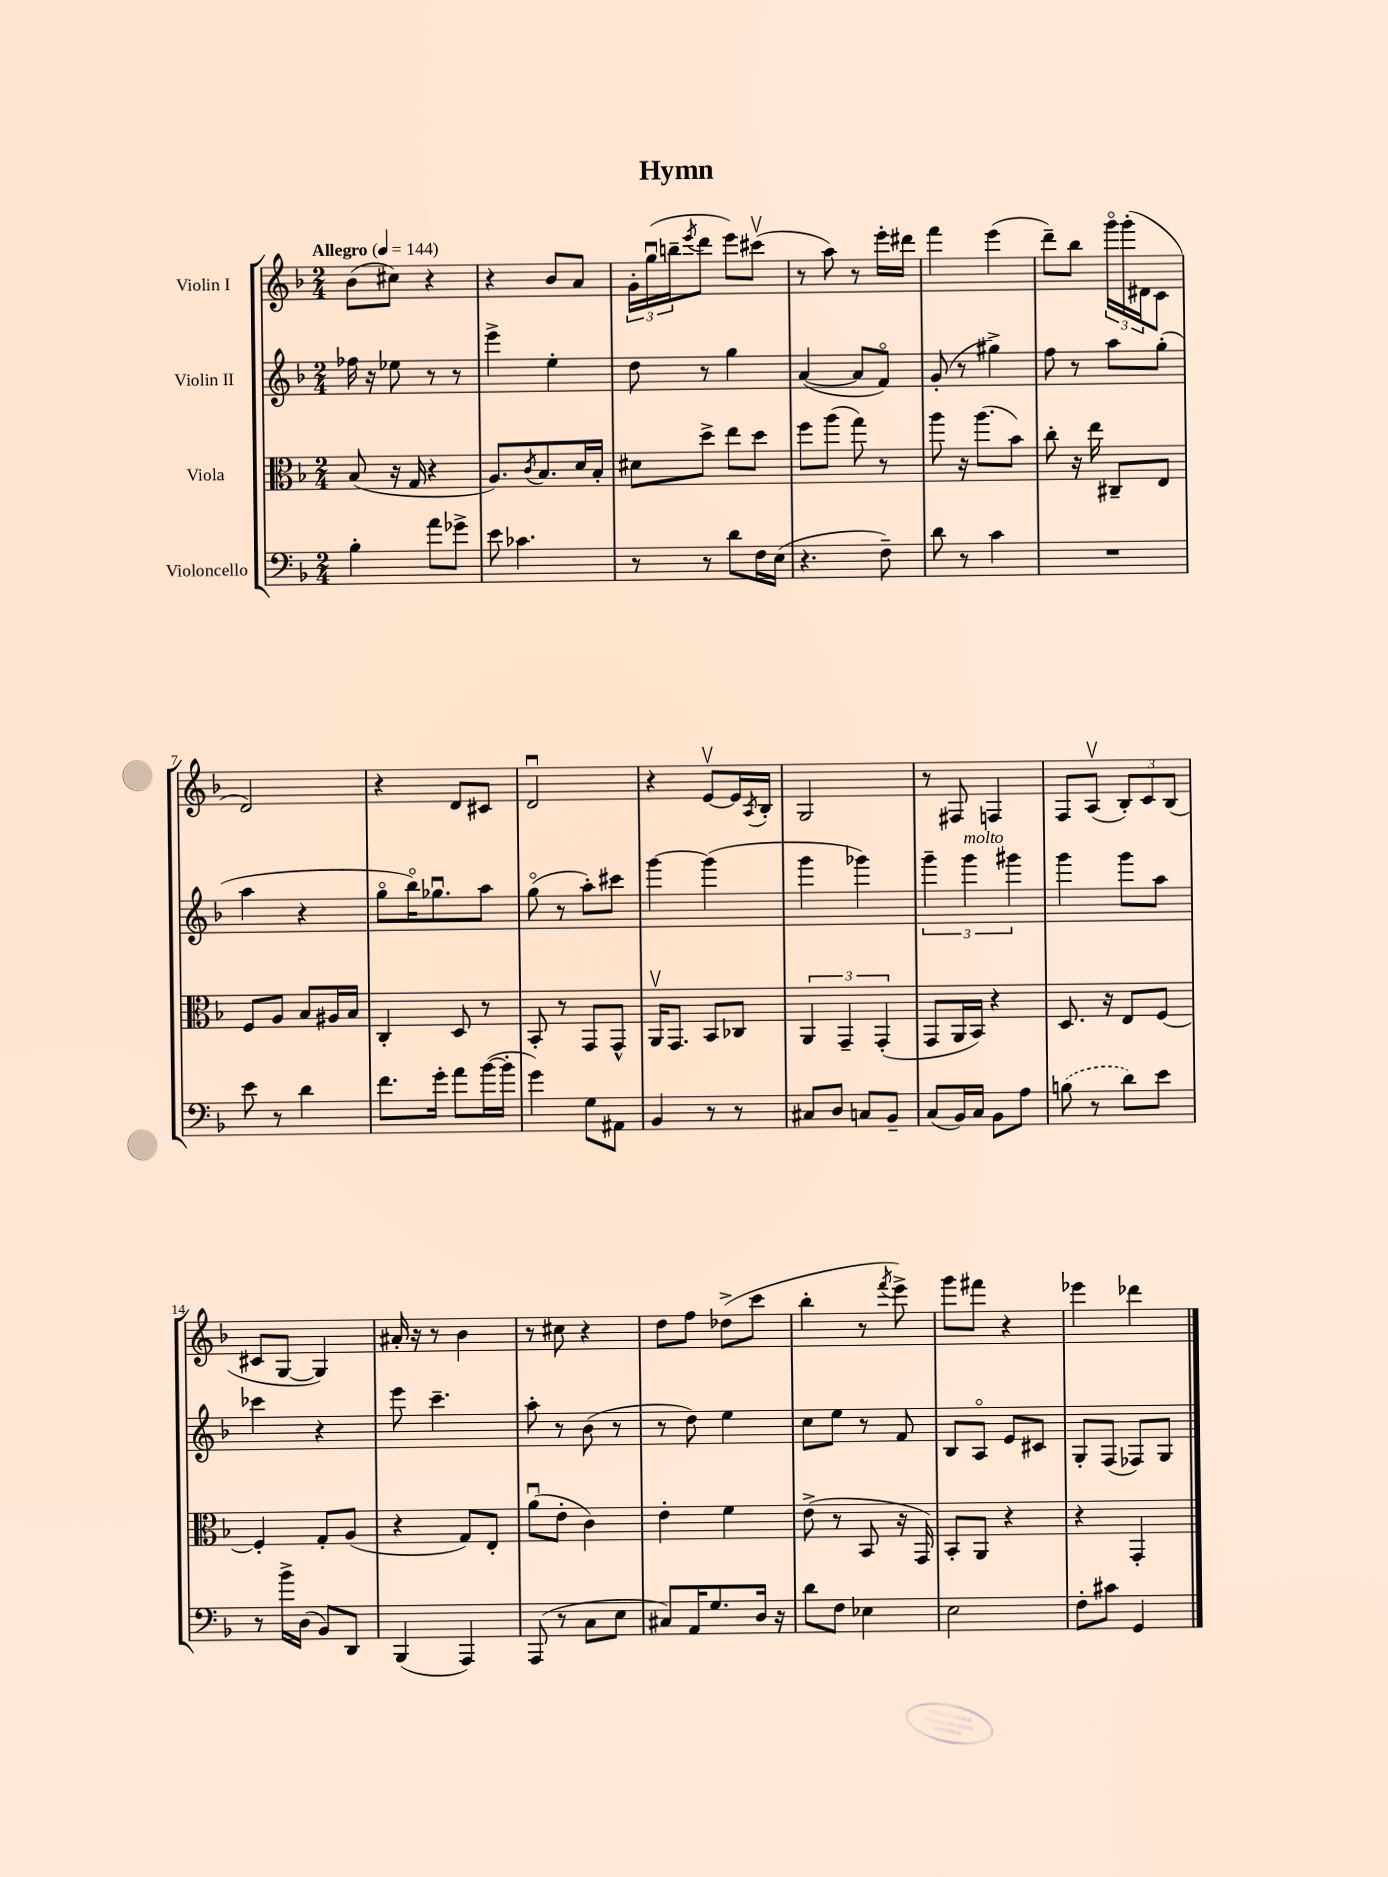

**kern	**kern	**kern	**kern
*part4	*part3	*part2	*part1
*staff4	*staff3	*staff2	*staff1
*I"Violoncello	*I"Viola	*I"Violin II	*I"Violin I
*clefF4	*clefC3	*clefG2	*clefG2
*k[b-]	*k[b-]	*k[b-]	*k[b-]
*M2/4	*M2/4	*M2/4	*M2/4
*MM144	*MM144	*MM144	*MM144
=1	=1	=1	=1
!	!	!	!LO:TX:a:B:t=Allegro
4B-'\	(8B-/	16ff-X\	(8b-\L
.	.	16r	.
.	16r	8ee-X\	8cc#X\J)
.	16G/	.	.
8a\L	4r	8r	4r
8g-X^\J	.	8r	.
=2	=2	=2	=2
8e\	8.A/L)	4eee^\	4r
4.c-X\	.	.	.
.	8qc/	.	.
.	8.B-/	.	.
.	.	4ee'\	8b-/L
.	16d/L	.	8a/J
.	16B-'/JJ	.	.
=3	=3	=3	=3
8r	8d#X\L	8dd\	24g'\LL
.	.	.	(24ggu\
.	.	.	24bbn~\J
.	.	.	8qeee/
8r	8dd^\J	8r	8ddd\J
8d\L	8ee\L	4gg\	8eee\L)
16F\L	8dd\J	.	(8ccc#Xv\J
(16E\JJ	.	.	.
=4	=4	=4	=4
4.r	8ff\L	([4a/	8r
.	(8aa\J	.	8aa\)
.	8gg\)	8a/L]	8r
8F~\)	8r	8f/J)	16eee'\LL
.	.	.	16ddd#X\JJ
=5	=5	=5	=5
8d\	8aa\	(8g'/	4fff\
8r	16r	8r	.
.	(8.aa\L	.	.
4c\	.	4gg#X^\)	(4eee\
.	8b-\J)	.	.
=6	=6	=6	=6
2r	8cc'\	8ff\	8ddd~\L)
.	16r	8r	8bb-\J
.	16ee\	.	.
.	8C#X~/L	8aa\L	24ggg\LL
.	.	.	(24ggg'\
.	.	.	24d#X\J
.	8E/J	(8gg'\J	8c\J
!!LO:LB:g=z
=7	=7	=7	=7
8e\	8F/L	4aa\	2d/)
8r	8A/J	.	.
4d\	8B-/L	4r	.
.	16A#X/L	.	.
.	16B-/JJ	.	.
=8	=8	=8	=8
8.f\L	4C'/	8gg\L	4r
.	.	16bb-\K)	.
16g'\Jk	.	8.gg-Xu\	.
8a\L	8D/	.	8d/L
([16b-\L	8r	8aa\J	8c#X/J
16b-'\JJ]	.	.	.
=9	=9	=9	=9
4g\)	8BB-'/	(8gg\	2du/
.	8r	8r	.
8G\L	8GG/L	8aa'\L)	.
8AA#X\J	8GG^^/J	8ccc#X\J	.
=10	=10	=10	=10
4BB-/	16AAv/KL	[4ggg\	4r
.	8.GG/J	.	.
8r	8BB-/L	(4ggg\]	[8ev/L
8r	8C-X/J	.	16e/L]
.	.	.	8qA/
.	.	.	16B-'/JJ
=11	=11	=11	=11
8C#X/L	6AA/	4ggg\	2G/
8D/J	.	.	.
.	6GG~/	.	.
8Cn/L	.	4ggg-X\)	.
.	(6GG'/	.	.
8BB-~/J	.	.	.
=12	=12	=12	=12
(8C/L	8GG/L	6ggg~\	8r
16BB-/L)	16AA/L	.	8F#X/
!	!	!LO:TX:a:i:t=molto	!
.	.	6ggg\	.
16C/JJ	16BB-/JJ)	.	.
8BB-\L	4r	.	4Fn/
.	.	6ggg#X\	.
8A\J	.	.	.
=13	=13	=13	=13
(8Bn\	8.D/	4ggg\	8F/L
8r	.	.	(8Av/J
.	16r	.	.
8d\L)	8E/L	8ggg\L	12B-'/L)
.	.	.	12c/
8e\J	[8F/J	8aa\J	.
.	.	.	(12B-/J
!!LO:LB:g=z
=14	=14	=14	=14
8r	4F'/]	4ccc-X\	8c#X/L
16b-^\LL	.	.	[8G/J
(16D\JJ	.	.	.
8BB-/L)	8G'/L	4r	4G/])
8DD/J	(8A/J	.	.
=15	=15	=15	=15
(4BBB-/	4r	8eee\	16a#X'/
.	.	.	16r
.	.	4.ccc~\	8r
4AAA/)	8G/L)	.	4b-\
.	8E'/J	.	.
=16	=16	=16	=16
(8AAA/	(8au\L	8aa'\	8r
8r	8e'\J	8r	8cc#X\
8C\L	4c\)	(8b-\	4r
8E\J	.	8r	.
=17	=17	=17	=17
8C#X/L)	4e'\	8r	8dd\L
16AA/K	.	8dd\)	8ff\J
8.G/	.	.	.
.	4f\	4ee\	(8dd-X^\L
16D/Jk	.	.	8ccc\J
16r	.	.	.
=18	=18	=18	=18
8d\L	(8e^\	8cc\L	4bb-'\
8F\J	8r	8ee\J	.
4E-X\	8BB-/	8r	8r
.	.	.	8qfff/
.	16r	8f/	8eee^\)
.	16GG/)	.	.
=19	=19	=19	=19
2E\	8BB-'/L	8B-/L	8ggg\L
.	8AA/J	8A/J	8fff#X\J
.	4r	8e/L	4r
.	.	8c#X/J	.
=20	=20	=20	=20
8F'\L	4r	8G'/L	4eee-X\
8c#X\J	.	(8F/J	.
4GG/	4GG'/	8F-X/L)	4ddd-X\
.	.	8G/J	.
==	==	==	==
*-	*-	*-	*-
